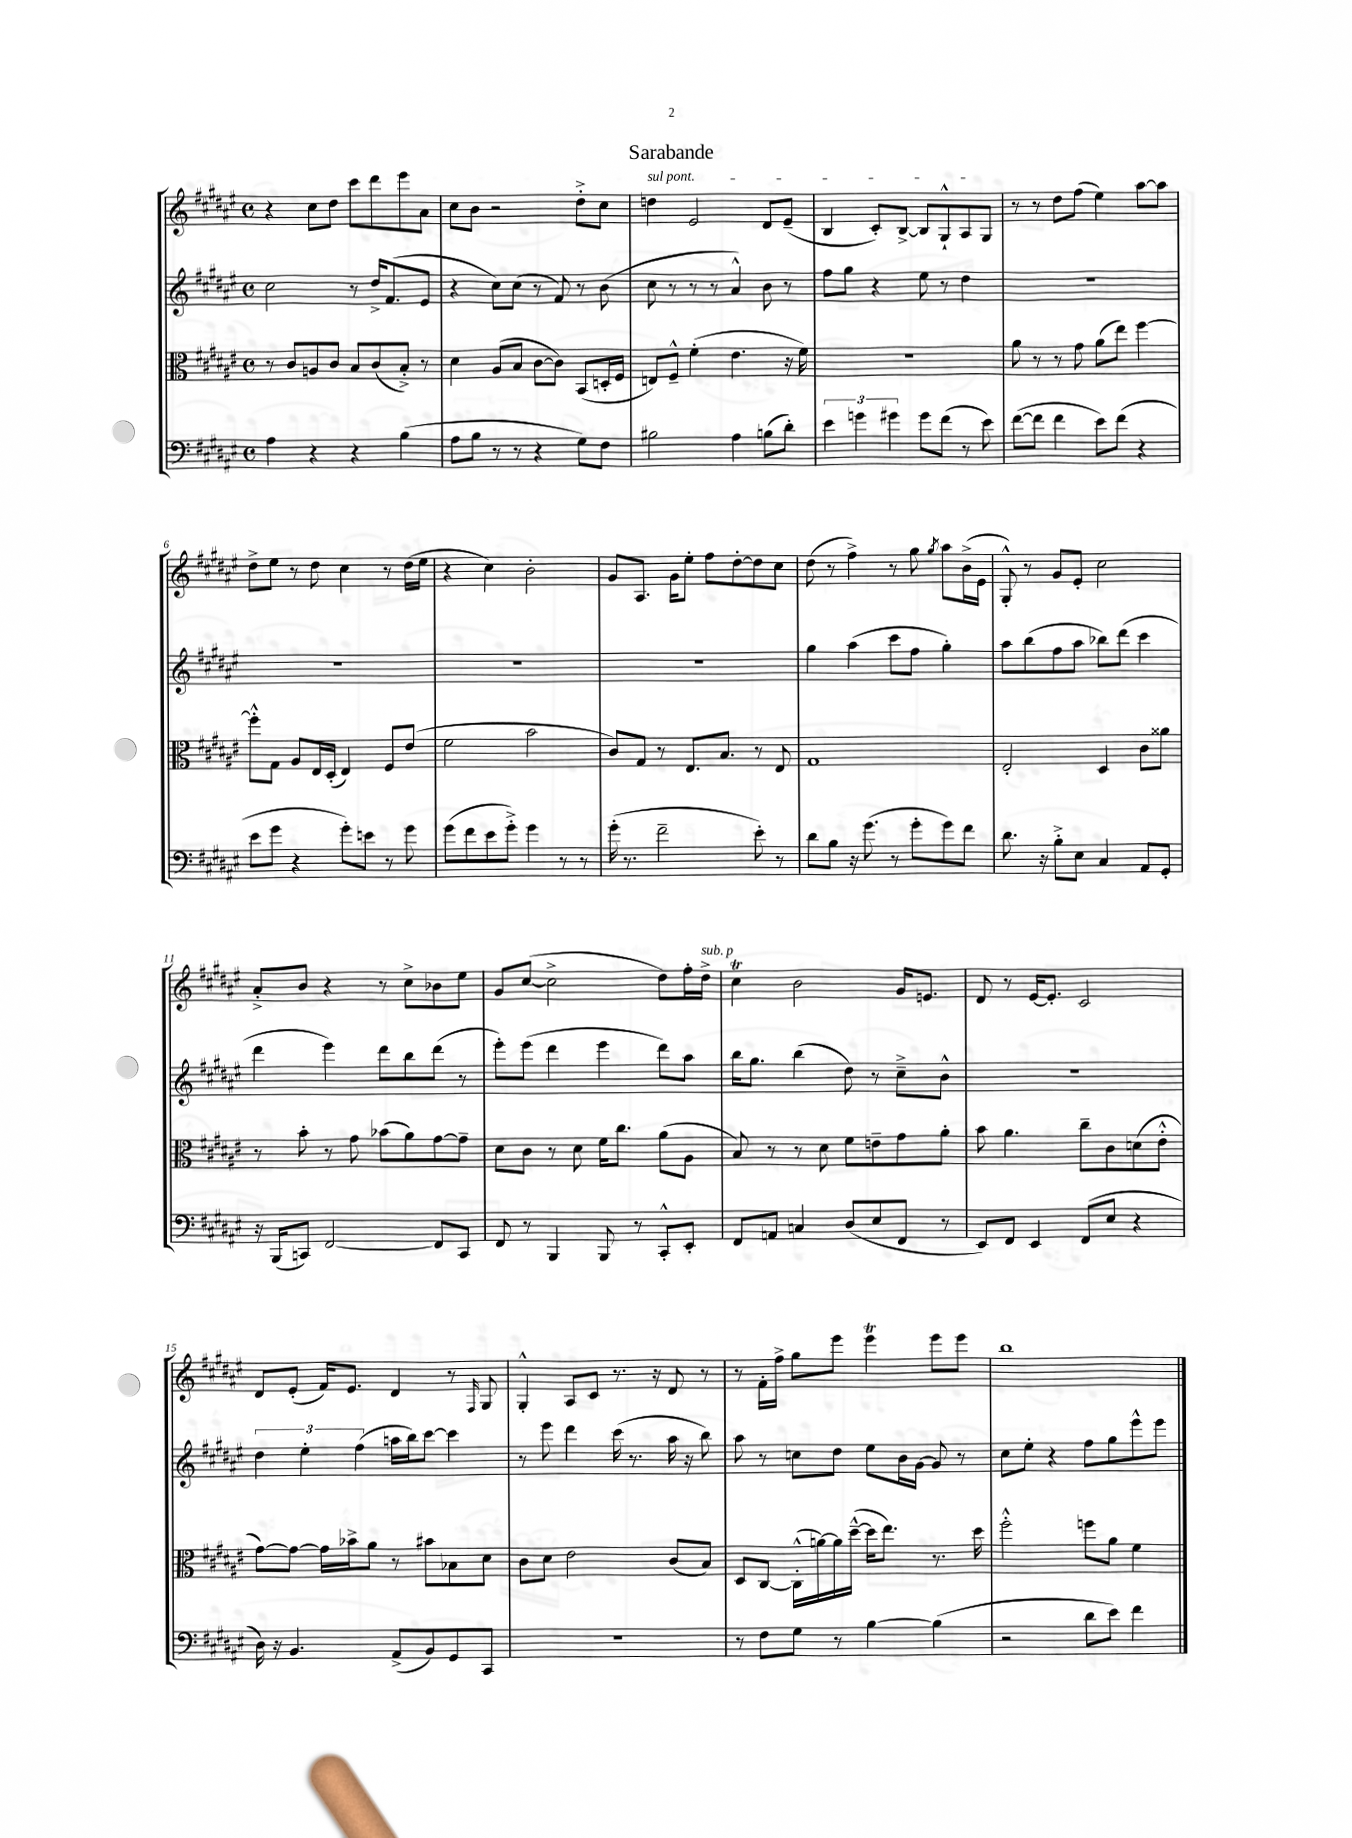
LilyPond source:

\header { title = "Sarabande" }
<<
\new StaffGroup <<
\new Staff = "s0" {
    \clef treble \key fis \major \defaultTimeSignature \time 4/4
    r4 cis''8 dis''8 cis'''8 dis'''8 eis'''8 ais'8 |
    cis''8 b'8 r2 dis''8-.-> cis''8 |
    \once \override TextSpanner.bound-details.left.text = \markup { \italic "sul pont." } d''4\startTextSpan eis'2 dis'8 eis'8--( |
    b4 cis'8-.) b8~-> b8 gis8-!-^ ais8 gis8\stopTextSpan |
    r8 r8 dis''8 fis''8( eis''4) ais''8~ ais''8 |
    dis''8-> eis''8 r8 dis''8 cis''4 r8 dis''16( eis''16 |
    r4 cis''4) b'2-. |
    gis'8 ais8. gis'16 eis''8-. fis''8 dis''8~-. dis''8 cis''8 |
    dis''8( r8 fis''4->) r8 gis''8 \acciaccatura { gis''8 } ais''8 b'16->( eis'16 |
    gis8-.-^) r8 gis'8 eis'8-. cis''2 |
    ais'8-.-> b'8 r4 r8 cis''8-> bes'8 eis''8 |
    gis'8 cis''8~( cis''2-> dis''8) fis''16-. dis''16->^\markup { \italic "sub. p" } |
    cis''4\trill b'2 gis'16 e'8. |
    dis'8 r8 eis'16~ eis'8.-. cis'2 |
    dis'8 eis'8-.( fis'16) eis'8. dis'4 r8 \grace { fis16 } gis8 |
    gis4-.-^ ais8 cis'8 r8. r16 dis'8 r8 |
    r8 fis'16-. fis''16-> gis''8 eis'''8 eis'''4\trill eis'''8 eis'''8 |
    b''1 \bar "|." |
}
\new Staff = "s1" {
    \clef treble \key fis \major \defaultTimeSignature \time 4/4
    cis''2 r8 dis''16-> fis'8.( eis'8 |
    r4 cis''8) cis''8( r8 fis'8) r8 b'8( |
    cis''8 r8 r8 r8 ais'4-^) b'8 r8 |
    fis''8 gis''8 r4 eis''8 r8 dis''4 |
    R1 |
    R1 |
    R1 |
    R1 |
    gis''4 ais''4( cis'''8 fis''8 gis''4-.) |
    ais''8 b''8( fis''8 ais''8 bes''8) dis'''8( cis'''4 |
    dis'''4 eis'''4) dis'''8 b''8 dis'''8( r8 |
    eis'''8-.) eis'''8( dis'''4 eis'''4 dis'''8) ais''8 |
    b''16 gis''8. b''4( dis''8) r8 cis''8---> b'8-^ |
    R1 |
    \tuplet 3/2 { dis''4 eis''4-. fis''4( } a''16 b''16) cis'''8~ cis'''4 |
    r8 eis'''8 dis'''4 cis'''16( r8. ais''16 r16 b''8) |
    ais''8 r8 c''8 dis''8 eis''8 b'16 gis'16~ gis'8 r8 |
    cis''8 eis''8-. r4 fis''8 gis''8 eis'''8-^ eis'''8 \bar "|." |
}
\new Staff = "s2" {
    \clef alto \key fis \major \defaultTimeSignature \time 4/4
    r8 cis'8 a8 cis'8 b8 cis'8( b8-.->) r8 |
    dis'4 ais8( b8 cis'8~ cis'8) b,8( d16-. fis16 |
    e8) fis8---^ fis'4-.( eis'4. r16 fis'16) |
    R1 |
    ais'8 r8 r8 gis'8 ais'8( eis''8) fis''4~ |
    fis''8-.-^ gis8 ais8 eis16 dis16-.( eis4) fis8 eis'8( |
    fis'2 b'2 |
    cis'8) gis8 r8 eis8. b8. r8 eis8 |
    gis1 |
    eis2-. dis4 cis'8 aisis'8 |
    r8 b'8-. r8 gis'8 bes'8( ais'8) gis'8~ gis'8-- |
    dis'8 cis'8 r8 dis'8 fis'16 cis''8. ais'8( ais8 |
    b8) r8 r8 dis'8 fis'8 e'8-- gis'8 ais'8-. |
    b'8 ais'4. cis''8-- cis'8 d'8( eis'8-.-^ |
    gis'8~) gis'8~ gis'16 bes'16-> ais'8 r8 bis'8 bes8 dis'8 |
    cis'8 dis'8 eis'2 cis'8( b8) |
    dis8 cis8~ cis16-.-^( a'16~) a'16 dis''16~---^( dis''16 eis''8.) r8. dis''16 |
    fis''2-.-^ f''8 ais'8 fis'4 \bar "|." |
}
\new Staff = "s3" {
    \clef bass \key fis \major \defaultTimeSignature \time 4/4
    ais4 r4 r4 b4( |
    ais8 b8 r8 r8 r4 gis8) fis8 |
    bis2 ais4 b8( dis'8-.) |
    \tuplet 3/2 { eis'4 g'4 gis'4 } gis'8 fis'8( r8 eis'8) |
    fis'8~( fis'8 fis'4 eis'8) fis'8( r4 |
    eis'8 gis'8 r4 gis'8-.) e'8 r8 gis'8 |
    gis'8( fis'8 eis'8 gis'8-.->) gis'4 r8 r8 |
    gis'16-.( r8. fis'2-- eis'8-.) r8 |
    dis'8 b8 r16 gis'8.( r8 gis'8-. gis'8) fis'8 |
    dis'8. r16 b8-.-> eis8 cis4 ais,8 gis,8-. |
    r16 b,,16( c,8) fis,2~ fis,8 c,8 |
    fis,8 r8 b,,4 b,,8 r8 cis,8-.-^ eis,8-. |
    fis,8 a,8 c4 dis8( eis8 fis,8 r8 |
    eis,8) fis,8 eis,4 fis,8( eis8 r4 |
    dis16) r16 b,4. ais,8->( b,8) gis,8 cis,8 |
    R1 |
    r8 fis8 gis8 r8 b4~ b4( |
    r2 dis'8 eis'8) fis'4 \bar "|." |
}
>>
>>
